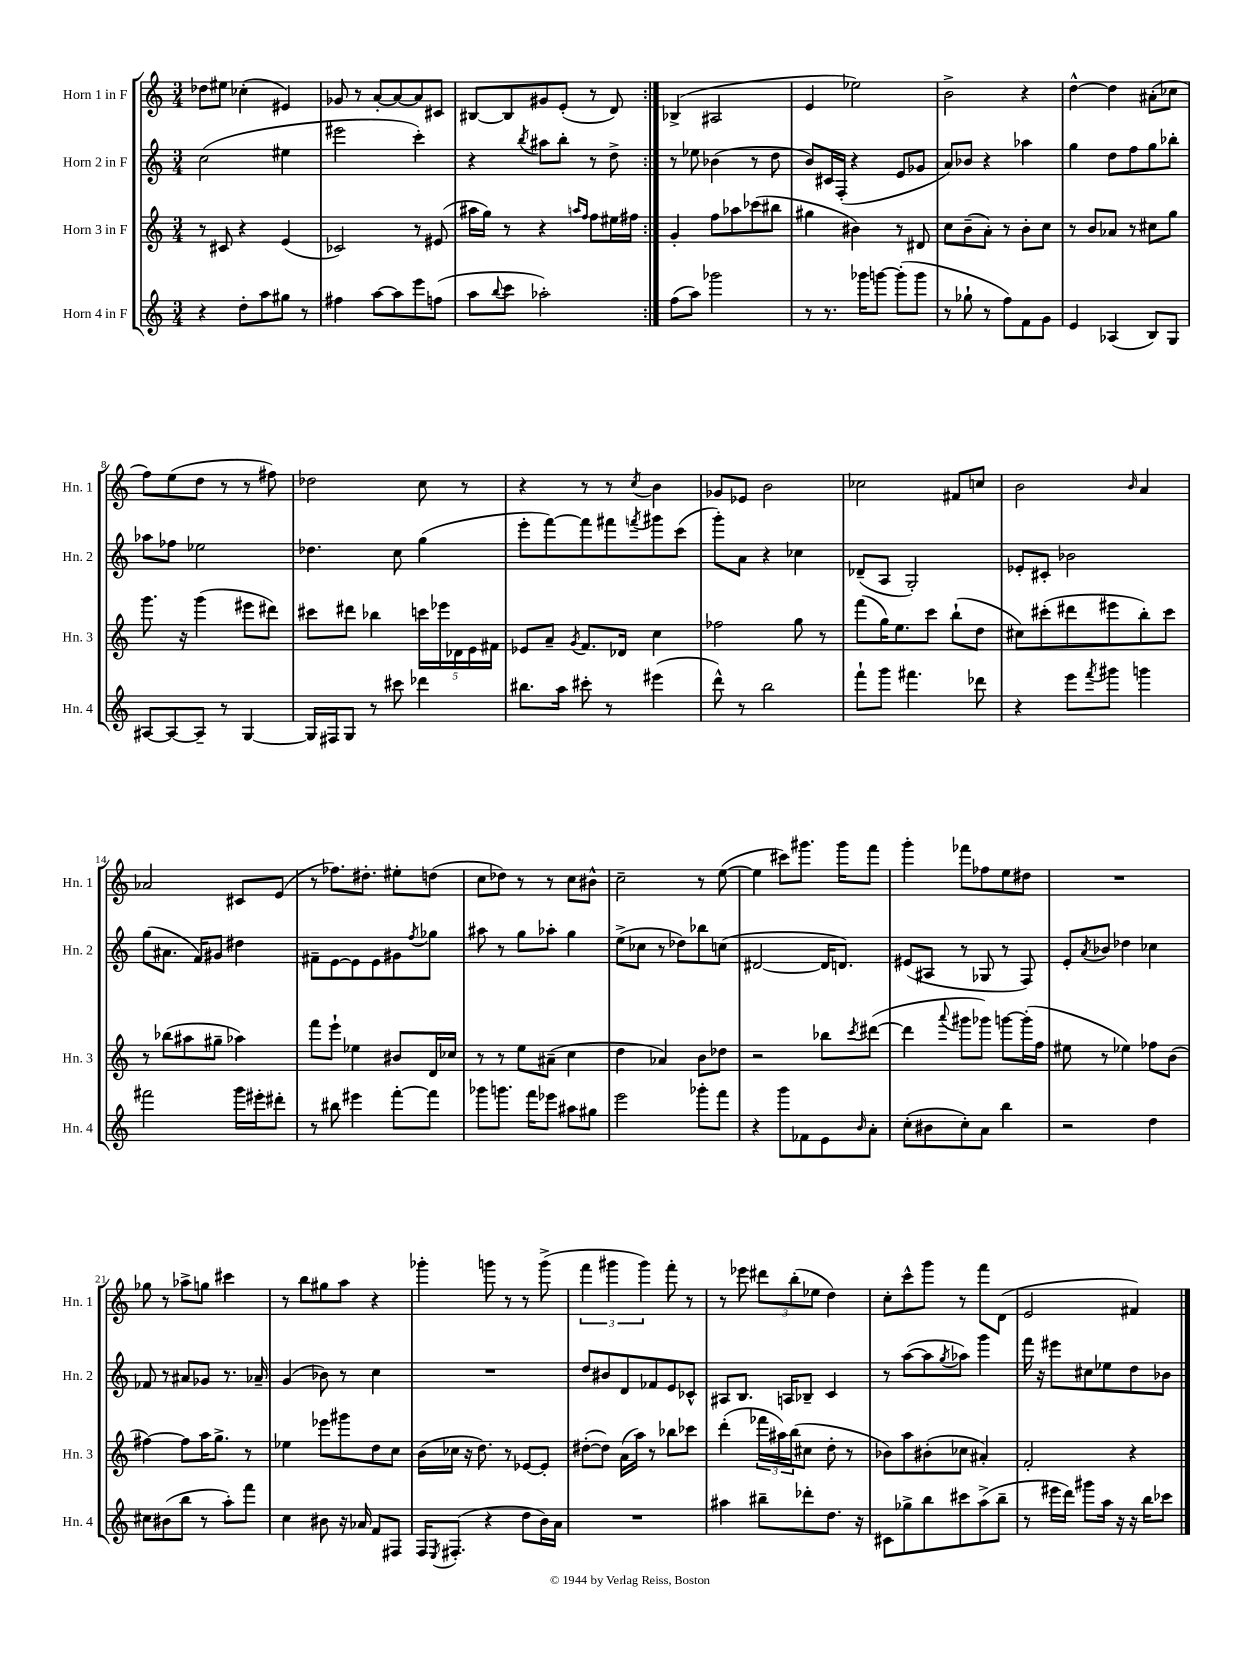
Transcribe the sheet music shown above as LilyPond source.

<<
\new StaffGroup <<
\new Staff = "s0" \with { instrumentName = "Horn 1 in F" shortInstrumentName = "Hn. 1" } {
    \clef treble \key c \major \numericTimeSignature \time 3/4
    \repeat volta 2 { des''8 eis''8 ces''4-.( eis'4) |
    ges'8 r8 a'8~-. a'8~ a'8 cis'8 |
    bis8~ bis8 gis'8 e'8-.( r8 d'8) | }
    bes4->( ais2 |
    e'4 ees''2) |
    b'2-> r4 |
    d''4~-^ d''4 ais'8-.( ces''8 |
    f''8) e''8( d''8 r8 r8 fis''8) |
    des''2 c''8 r8 |
    r4 r8 r8 \acciaccatura { c''8 } b'4 |
    ges'8 ees'8 b'2 |
    ces''2 fis'8 c''8 |
    b'2 \grace { b'16 } a'4 |
    aes'2 cis'8 e'8( |
    r8 fes''8.) dis''8.-. eis''8-. d''8( |
    c''8 des''8) r8 r8 c''8 bis'8-^ |
    c''2-- r8 e''8~( |
    e''4 cis'''8) gis'''8. gis'''16 f'''8 |
    g'''4-. fes'''8 fes''8 e''8 dis''8 |
    R2. |
    ges''8 r8 aes''8-> g''8 cis'''4 |
    r8 b''8 gis''8 a''8 r4 |
    ges'''4-. g'''8 r8 r8 g'''8->( |
    \tuplet 3/2 { f'''4 gis'''4 gis'''4) } f'''8-. r8 |
    r8 ees'''8 \tuplet 3/2 { dis'''8 b''8-.( ees''8 } d''4) |
    c''8-. c'''8-^ g'''8 r8 f'''8 d'8( |
    e'2 fis'4) \bar "|." |
}
\new Staff = "s1" \with { instrumentName = "Horn 2 in F" shortInstrumentName = "Hn. 2" } {
    \clef treble \key c \major \numericTimeSignature \time 3/4
    \repeat volta 2 { c''2( eis''4 |
    eis'''2 c'''4-.) |
    r4 \acciaccatura { b''8 } ais''8 b''8-. r8 d''8-> | }
    r8 ees''8 bes'4( r8 d''8 |
    b'8) cis'16 f16-.( r4 e'8 ges'8 |
    a'8) bes'8 r4 aes''4 |
    g''4 d''8 f''8 g''8 bes''8-. |
    aes''8 fes''8 ees''2 |
    des''4. c''8 g''4( |
    e'''8-. f'''8~) f'''8 fis'''8 \acciaccatura { f'''8 } gis'''8 c'''8( |
    g'''8-.) a'8 r4 ces''4 |
    des'8--( a8 g2-.) |
    ees'8-. cis'8-. bes'2 |
    g''8( ais'8. f'16) gis'8 dis''4 |
    fis'8-- e'8~ e'8 e'8 gis'8 \acciaccatura { f''8 } ges''8 |
    ais''8 r8 g''8 aes''8-. g''4 |
    e''8->( ces''8 r8 des''8) bes''8 c''8( |
    dis'2~ dis'16 d'8.) |
    eis'8( ais8 r8 ges8 r8 f8) |
    e'8-. \acciaccatura { a'8 } bes'8 des''4 ces''4 |
    fes'8 r8 ais'8 ges'8 r8. aes'16-- |
    g'4( bes'8) r8 c''4 |
    R2. |
    d''8 bis'8 d'8 fes'8 e'8 ces'8-^ |
    ais8 b8. a16 bes8-- c'4 |
    r8 a''8~( a''8 \acciaccatura { g''8 } aes''8) g'''4 |
    f'''16 r16 eis'''8 cis''8 ees''8 d''8 bes'8 \bar "|." |
}
\new Staff = "s2" \with { instrumentName = "Horn 3 in F" shortInstrumentName = "Hn. 3" } {
    \clef treble \key c \major \numericTimeSignature \time 3/4
    \repeat volta 2 { r8 cis'8 r4 e'4( |
    ces'2) r8 eis'8( |
    ais''16 g''16) r8 r4 \grace { a''16 f''16 } f''8 eis''16 fis''16 | }
    g'4-. f''8 aes''8 ces'''8( bis''8 |
    gis''4 bis'4) r8 dis'8 |
    c''8 b'8--( a'8-.) r8 b'8-. c''8 |
    r8 b'8 aes'8 r8 cis''8 g''8 |
    g'''8. r16 g'''4( eis'''8 dis'''8) |
    cis'''8 dis'''8 bes''4 \tuplet 5/4 { c'''16 ees'''16 des'16 e'16 fis'16 } |
    ees'8 a'8-- \acciaccatura { g'8 } f'8. des'16 c''4 |
    fes''2 g''8 r8 |
    f'''8( g''16) e''8. c'''8 b''8-!( d''8 |
    cis''8) cis'''8-.( dis'''8 eis'''8 b''8-.) cis'''8 |
    r8 bes''8( ais''8 gis''8-- aes''4) |
    f'''8 e'''8-! ees''4 bis'8 d'16 ces''16 |
    r8 r8 e''8 ais'8--( c''4 |
    d''4 aes'4) b'8 des''8 |
    r2 bes''8 \acciaccatura { c'''8 } dis'''8~( |
    dis'''4 \appoggiatura { a'''8 } gis'''8 ges'''8) g'''8~ g'''16-.( f''16 |
    eis''8 r8 ees''4) fes''8 b'8( |
    fis''4~) fis''8 a''16 g''8.-> r8 |
    ees''4 ees'''8 gis'''8 d''8 c''8 |
    b'16( ces''16 r16 d''8.) r8 ees'8~ ees'8-. |
    dis''8~-.( dis''8) a'16( a''16) r8 bes''8 ces'''8 |
    d'''4-.( \tuplet 3/2 { fes'''16 ais''16) b''16( } cis''8 d''8-. r8 |
    bes'8) a''8 bis'8-.( ces''8 ais'4-.) |
    f'2-. r4 \bar "|." |
}
\new Staff = "s3" \with { instrumentName = "Horn 4 in F" shortInstrumentName = "Hn. 4" } {
    \clef treble \key c \major \numericTimeSignature \time 3/4
    \repeat volta 2 { r4 d''8-. a''8 gis''8 r8 |
    fis''4 a''8~ a''8 e'''8 f''8( |
    a''8 \appoggiatura { b''8 } c'''8 aes''2-.) | }
    f''8( a''8) ges'''2 |
    r8 r8. ges'''16 g'''8~ g'''8-.( g'''8 |
    r8 ges''8-! r8 f''8) f'8 g'8 |
    e'4 aes4( b8) g8 |
    ais8~ ais8~ ais8-- r8 g4~ |
    g16 fis16 g8 r8 cis'''8 des'''4 |
    bis''8. a''16 cis'''8-. r8 eis'''4( |
    d'''8-^) r8 b''2 |
    f'''8-! g'''8 fis'''4. des'''8 |
    r4 e'''8 \acciaccatura { f'''8 } gis'''8 g'''4 |
    fis'''2 g'''16 eis'''16-. dis'''8-. |
    r8 bis''8 eis'''4 f'''8~-. f'''8 |
    ges'''8 g'''8. f'''16 ees'''8 ais''8 gis''8 |
    e'''2 ges'''8-. f'''8 |
    r4 g'''8 fes'8 e'8 \grace { b'16 } a'8-. |
    c''8-.( bis'8 c''8-.) a'8 b''4 |
    r2 d''4 |
    cis''8 bis'8( b''8 r8 a''8-.) f'''8 |
    c''4 bis'8 r16 aes'16 f'8 fis8 |
    f16 \acciaccatura { e8 } fis8.-.( r4 d''8 b'16) a'16 |
    R2. |
    ais''4 bis''8-- des'''8-. d''8. r16 |
    cis'8 ges''8-> b''8 cis'''8 a''8->( b''8-- |
    r8 eis'''16 d'''16) gis'''8 a''16 r16 r16 b''16 ces'''8 \bar "|." |
}
>>
>>
